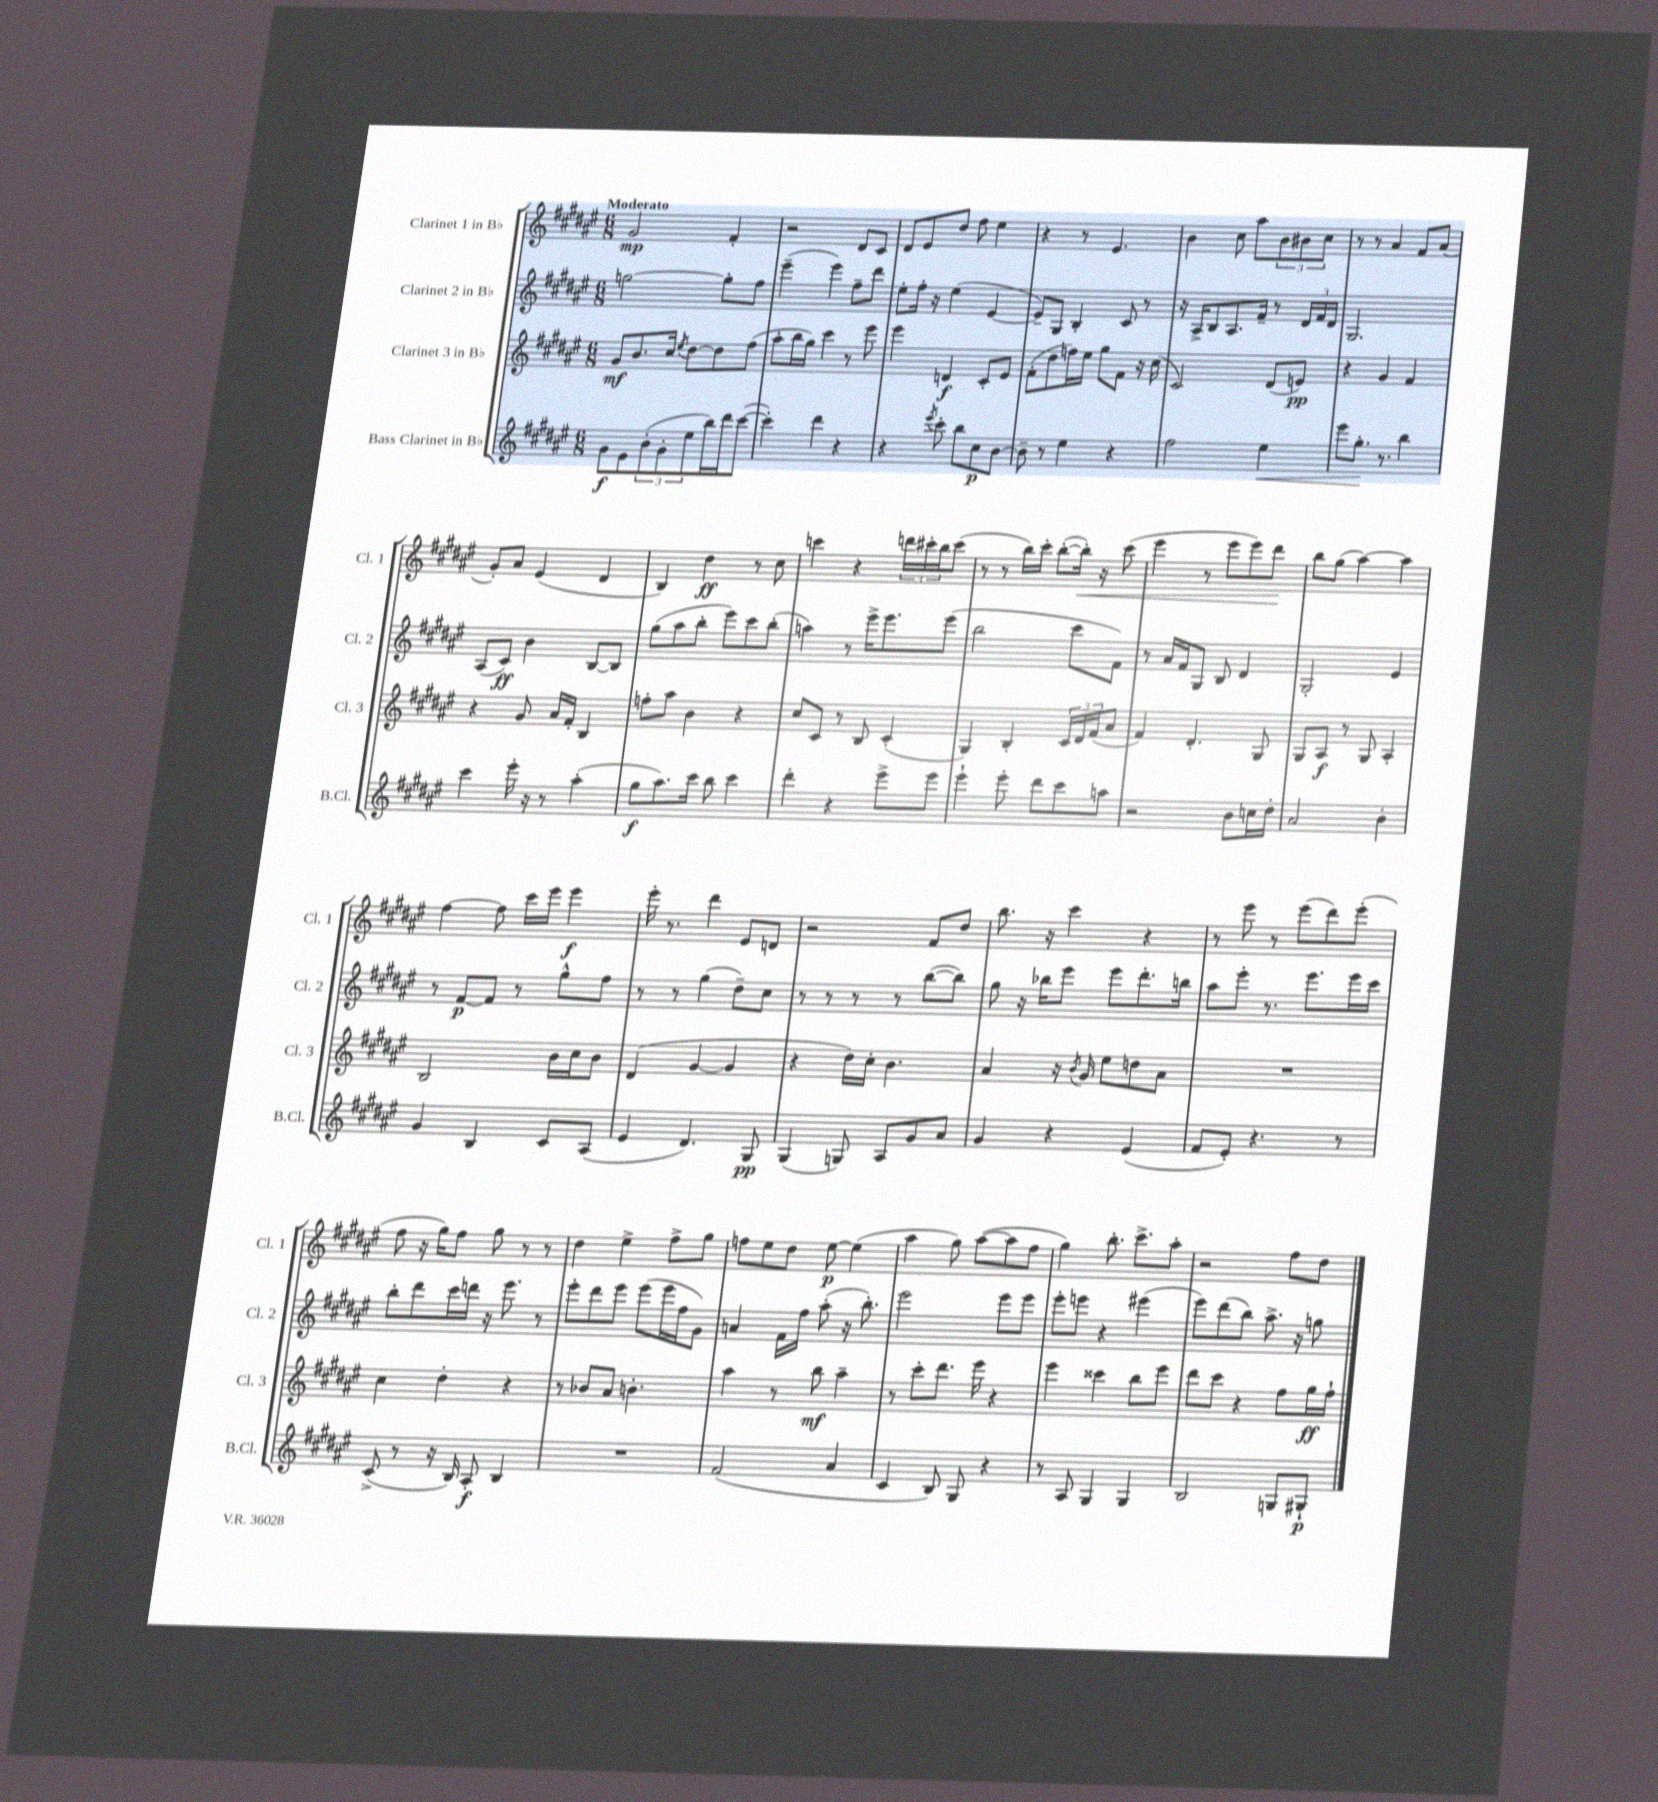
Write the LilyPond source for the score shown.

<<
\new StaffGroup <<
\new Staff = "s0" \with { instrumentName = "Clarinet 1 in Bb" shortInstrumentName = "Cl. 1" } {
    \clef treble \key fis \major \numericTimeSignature \time 6/8 \tempo "Moderato"
    gis'2\mp fis'4-. |
    r2 dis'8 cis'8 |
    dis'8 eis'8 dis''8 fis''8 eis''4 |
    r4 r8 eis'4. |
    b'4 cis''8 ais''8 \tuplet 3/2 { b'8 bis'8 cis''8 } |
    r8 r8 ais'4 fis'8 ais'8( |
    gis'8-.) ais'8 eis'4( dis'4 |
    b4) dis''4\ff r8 cis''8 |
    c'''4 r4 \tuplet 3/2 { d'''16 cis'''16-. b''16 } cis'''8( |
    r8 r8 b''16) cis'''16-. b''8~-.( b''16-.\<) r16 cis'''8( |
    eis'''4 r8 eis'''8 eis'''8) dis'''8\! |
    b''8 gis''8( ais''4~) ais''4 |
    fis''4~ fis''8 cis'''16 eis'''16 eis'''4\f |
    eis'''16-. r8. dis'''4 eis'8 d'8 |
    r2 fis'8 dis''8 |
    b''8. r16 cis'''4 r4 |
    r8 eis'''8 r8 eis'''8( dis'''8) eis'''8-.( |
    fis''8 r16 gis''16) fis''8 gis''8 r8 r8 |
    dis''4 eis''4-> fis''8-> gis''8 |
    f''8 eis''8 dis''8 eis''8~\p eis''4( |
    ais''4 gis''8) ais''8~( ais''8 fis''8 |
    gis''4) b''8.-. cis'''8.-> ais''8-. |
    r2 fis''8 dis''8 \bar "|." |
}
\new Staff = "s1" \with { instrumentName = "Clarinet 2 in Bb" shortInstrumentName = "Cl. 2" } {
    \clef treble \key fis \major \numericTimeSignature \time 6/8
    g''2~ g''8-. fis''8 |
    eis'''4--( eis'''4) fis''8-- dis'''8 |
    eis''8-. fis''16-. r16 eis''4( eis'4~ |
    eis'8--) gis8 b4-. cis'8 r8 |
    r16 ais16-> b8 ais8. fis'16-- r8 \tuplet 3/2 { dis'16 fis'16 dis'16 } |
    gis2. |
    ais8( cis'8\ff) b'4 b8~ b8 |
    gis''8( ais''8 b''8-. eis'''8) cis'''8 b''8-.( |
    a''4) r8 eis'''16-> eis'''8. eis'''8( |
    b''2 cis'''8 fis'8) |
    r8 ais'16 fis'16 gis8 b8 dis'4 |
    gis2-. eis'4 |
    r8 fis'8~\p fis'8 r8 gis''8-^ fis''8 |
    r8 r8 gis''4( dis''8--) cis''8 |
    r8 r8 r8 r8 b''8~( b''8) |
    gis''8 r16 bes''16 eis'''8 eis'''8 dis'''8.-. b''16 |
    ais''8 eis'''8-. r8. eis'''8. eis'''16 cis'''16 |
    b''8-. dis'''8 cis'''16 d'''16 r16 eis'''8. r8 |
    eis'''8-. dis'''8 eis'''8 eis'''8( eis'''16 fis''16 gis'8) |
    a'4 fis'16 fis''16 ais''8-.( r16 b''8.-.) |
    eis'''2 eis'''8 eis'''8 |
    eis'''8-. e'''8 r4 eis'''4( |
    eis'''8) dis'''8( b''8) ais''8.-> r16 g''8 \bar "|." |
}
\new Staff = "s2" \with { instrumentName = "Clarinet 3 in Bb" shortInstrumentName = "Cl. 3" } {
    \clef treble \key fis \major \numericTimeSignature \time 6/8
    gis'8\mf b'8. cis''16 \acciaccatura { eis''8 } dis''8~ dis''8 fis''8( |
    ais''8-. b''16 gis''16) cis'''4 r8 eis'''8 |
    eis'''4 d'4\f cis'8-. eis'8 |
    fis'8-.( dis''8 f''16) eis''16 gis''8 fis'8 r16 cis''16( |
    cis'2) dis'8( e'8\pp) |
    r4 gis'4 fis'4 |
    r4 gis'8 ais'16 fis'16-. b4 |
    f''8-. ais''8 b'4 r4 |
    cis''8 cis'8 r8 b8 cis'4-.( |
    gis4) b4-. \tuplet 3/2 { cis'16 dis'16 fis'16( } ais'8 |
    fis'4) dis'4.-. gis8 |
    gis8 ais8\f r8 gis8 ais4-. |
    b2 b'16 cis''16 b'8 |
    dis'4( gis'4~ gis'4 |
    r4 dis''16) cis''16-. b'4. |
    ais'4 r16 \acciaccatura { b'8 } gis'16 eis''8 d''8 ais'8 |
    R2. |
    cis''4 dis''4-. r4 |
    r8 bes'8 ais'8 b'4.-. |
    ais''4 r8 b''8\mf ais''4-- |
    r8 cis'''8-. dis'''8. eis'''16 r4 |
    eis'''4 cisis'''4 b''8 eis'''8 |
    dis'''8 cis'''8 r4 fis''8 gis''16\ff fis''16-! \bar "|." |
}
\new Staff = "s3" \with { instrumentName = "Bass Clarinet in Bb" shortInstrumentName = "B.Cl." } {
    \clef treble \key fis \major \numericTimeSignature \time 6/8
    gis'8\f eis'8 \tuplet 3/2 { b'8-.( gis'8-. eis''8 } b''16) dis'''16 cis'''8~( |
    cis'''4-.) dis'''4 r4 |
    r4 \acciaccatura { eis'''8 } cis'''8-. b''8 cis''8\p b'8~ |
    b'8-- r8 eis''4 r4 |
    fis''2 eis''4\< |
    eis'''8 gis''8.-.\! r8. b''4 |
    cis'''4 eis'''16-. r16 r8 ais''4-.( |
    gis''8\f ais''8.) cis'''16 b''8 cis'''4 |
    dis'''4-. r4 eis'''8-> eis'''8 |
    eis'''4-! eis'''8-. dis'''8 cis'''8 a''8 |
    r2 b'8 c''16 dis''16-. |
    ais'2 b'4-. |
    gis'4 b4 cis'8 ais8( |
    eis'4 dis'4.) gis8\pp |
    gis4( g8) ais8 gis'8 ais'8 |
    gis'4 r4 eis'4( |
    fis'8 eis'8-.) r4. r8 |
    cis'8->( r8 r16 b16) ais8-.\f b4 |
    R2. |
    fis'2( ais'4 |
    cis'4 b8) gis8 r4 |
    r8 ais8 gis4 gis4 |
    b2 g8 gis8-!\p \bar "|." |
}
>>
>>
\layout { \context { \Score \remove "Bar_number_engraver" } }
